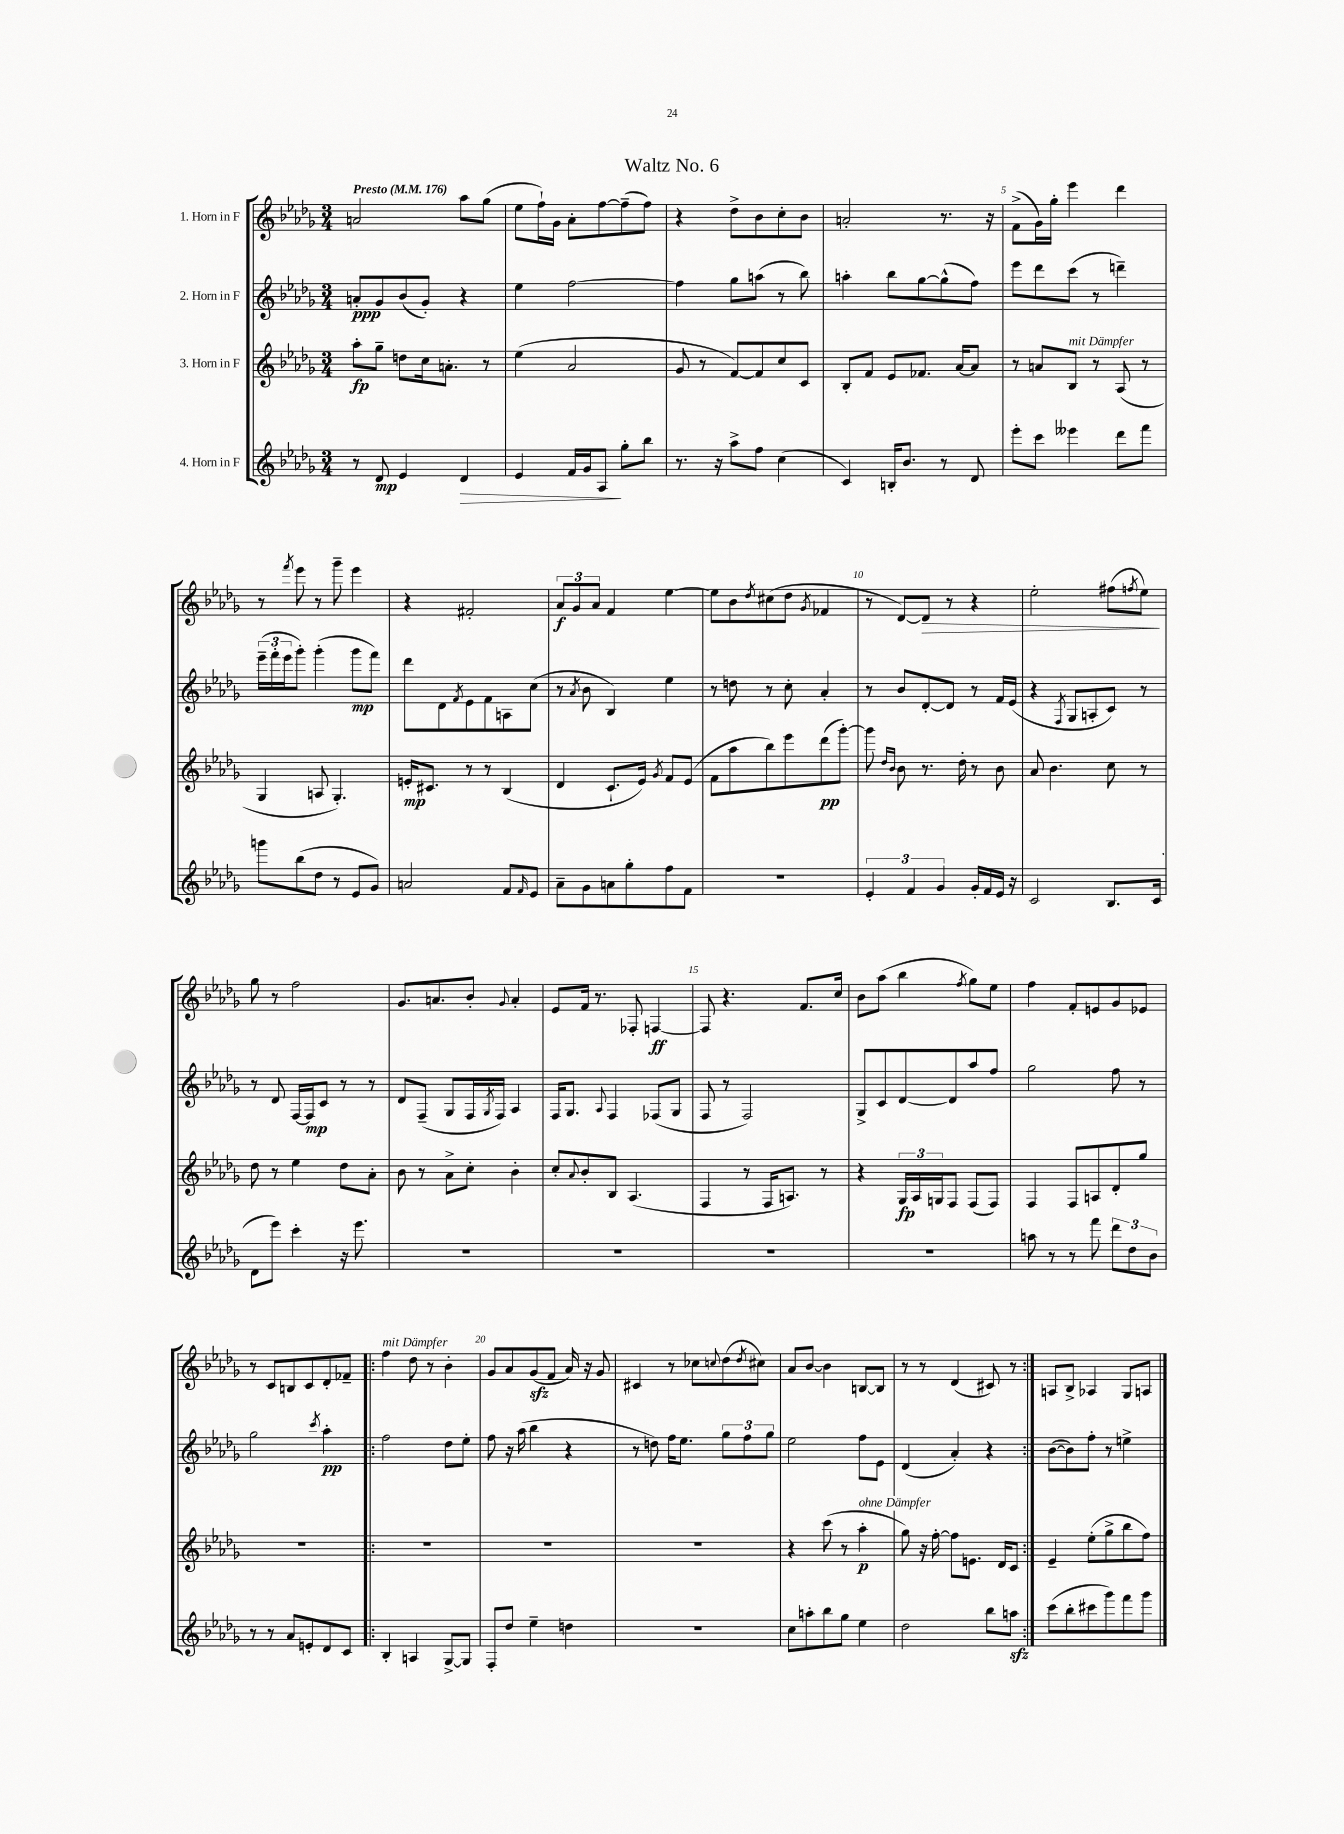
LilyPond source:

\header { title = "Waltz No. 6" }
<<
\new StaffGroup <<
\new Staff = "s0" \with { instrumentName = "1. Horn in F" } {
    \clef treble \key des \major \numericTimeSignature \time 3/4 \tempo "Presto" 4 = 176
    a'2 aes''8 ges''8( |
    ees''8 f''16-!) ges'16 aes'8-. f''8~ f''8--( f''8) |
    r4 des''8-> bes'8 c''8-. bes'8 |
    a'2-. r8. r16 |
    f'8->( ges'16) ges''16-. ees'''4 des'''4 |
    r8 \acciaccatura { f'''8 } ees'''8 r8 ges'''8-- ees'''4 |
    r4 fis'2-. |
    \tuplet 3/2 { aes'8\f ges'8 aes'8 } f'4 ees''4~ |
    ees''8 bes'8 \acciaccatura { des''8 } cis''8( des''8 \acciaccatura { ges'8 } fes'4 |
    r8 des'8~) des'8\> r8 r4 |
    ees''2-. fis''8( \acciaccatura { f''8 } ees''8\!) |
    ges''8 r8 f''2 |
    ges'8. a'8. bes'8-. \appoggiatura { ges'8 } a'4-. |
    ees'8 f'16 r8. fes8-. f4~\ff |
    f8 r4. f'8. c''16 |
    bes'8 aes''8( bes''4 \acciaccatura { f''8 } ges''8) ees''8 |
    f''4 f'8-. e'8 ges'8 ees'8 |
    r8 c'8 b8 c'8 des'8-. fes'8-- |
    \repeat volta 2 { f''4^\markup { \italic "mit Dämpfer" } des''8 r8 bes'4-. |
    ges'8 aes'8 ges'8\sfz( f'8 aes'16) r16 ges'8 |
    cis'4 r8 ces''8 \appoggiatura { c''8 } des''8( \acciaccatura { des''8 } cis''8) |
    aes'8 bes'8~ bes'4 b8~ b8 |
    r8 r8 des'4( cis'8) r8 | }
    a8 bes8-> aes4 ges8 a8 \bar "|." |
}
\new Staff = "s1" \with { instrumentName = "2. Horn in F" } {
    \clef treble \key des \major \numericTimeSignature \time 3/4
    a'8-.\ppp ges'8 bes'8( ges'8-.) r4 |
    ees''4 f''2~ |
    f''4 ges''8 a''8( r8 bes''8) |
    a''4-. bes''8 ges''8~ ges''8-^( f''8) |
    ees'''8 des'''8 c'''8( r8 d'''4--) |
    \tuplet 3/2 { ees'''16--( f'''16-. ees'''16 } ges'''8-.) ges'''4-.( ges'''8\mp f'''8) |
    des'''8 des'8 \acciaccatura { f'8 } ees'8 f'8 a8 c''8( |
    r8 \acciaccatura { aes'8 } bes'8 bes4) ees''4 |
    r8 d''8 r8 c''8-. aes'4-. |
    r8 bes'8 des'8~-. des'8 r8 f'16 ees'16( |
    r4 \acciaccatura { f8 } ges8 a8-. c'8) r8 |
    r8 des'8 f16~ f16\mp c'8 r8 r8 |
    des'8 f8--( ges8 f16 \acciaccatura { ges8 } f16) aes4 |
    f16 ges8. \appoggiatura { aes8 } f4 fes8( ges8 |
    f8 r8 f2) |
    ges8-> c'8 des'8~ des'8 aes''8 f''8 |
    ges''2 f''8 r8 |
    ges''2 \acciaccatura { c'''8 } aes''4-.\pp |
    \repeat volta 2 { f''2 des''8 ees''8-. |
    f''8 r16 aes''16( bes''4 r4 |
    r8 d''8) f''16 ees''8. \tuplet 3/2 { ges''8 f''8 ges''8 } |
    ees''2 f''8 ees'8 |
    des'4( aes'4-.) r4 | }
    bes'8~( bes'8) f''8-. r8 e''4-> \bar "|." |
}
\new Staff = "s2" \with { instrumentName = "3. Horn in F" } {
    \clef treble \key des \major \numericTimeSignature \time 3/4
    aes''8-.\fp ges''8-- d''8 c''16 a'8.-. r8 |
    ees''4( aes'2 |
    ges'8 r8 f'8~) f'8 c''8 c'8 |
    bes8-. f'8 ees'8 fes'8. aes'16~ aes'8 |
    r8 a'8 bes8^\markup { \italic "mit Dämpfer" } r8 aes8( r8 |
    ges4 a8 ges4.-.) |
    e'16-.\mp cis'8. r8 r8 bes4( |
    des'4 c'8.-! ees'16) \acciaccatura { ges'8 } f'8 ees'8( |
    f'8 aes''8 bes''8) ees'''8 des'''8\pp( ges'''8~-.) |
    ges'''8 \grace { des''16 bes'16 } bes'8 r8. des''16-. r8 bes'8 |
    aes'8 bes'4. c''8 r8 |
    des''8 r8 ees''4 des''8 aes'8-. |
    bes'8 r8 aes'8-> c''8-. bes'4-. |
    c''8-. \appoggiatura { aes'8 } bes'8-. bes8 aes4.( |
    f4 r8 f16 a8.) r8 |
    r4 \tuplet 3/2 { ges16\fp aes16 g16 } f8 f8( f8) |
    f4 f8 a8 des'8-. ges''8 |
    R2. |
    \repeat volta 2 { R2. |
    R2. |
    R2. |
    r4 c'''8( r8 aes''4-.\p^\markup { \italic "ohne Dämpfer" } |
    ges''8) r16 f''16~-. f''8 e'8. des'16 c'8 | }
    ees'4-- ees''8-.( ges''8-> bes''8 f''8) \bar "|." |
}
\new Staff = "s3" \with { instrumentName = "4. Horn in F" } {
    \clef treble \key des \major \numericTimeSignature \time 3/4
    r8 des'8\mp ees'4 des'4\> |
    ees'4 f'16 ges'16 aes8\! ges''8-. bes''8 |
    r8. r16 aes''8-> f''8 c''4( |
    c'4) b16-. bes'8. r8 des'8 |
    ees'''8-. c'''8 eeses'''4 des'''8 f'''8 |
    g'''8 bes''8( des''8 r8 ees'8 ges'8) |
    a'2 f'8 \grace { f'16 } ees'8 |
    aes'8-- ges'8 a'8 ges''8-. f''8 f'8 |
    R2. |
    \tuplet 3/2 { ees'4-. f'4 ges'4 } ges'16-. f'16 ees'16 r16 |
    c'2 bes8. c'16( |
    des'8 ees'''8) c'''4-. r16 ees'''8. |
    R2. |
    R2. |
    R2. |
    R2. |
    a''8 r8 r8 f'''8 \tuplet 3/2 { des'''8 des''8 bes'8 } |
    r8 r8 aes'8 e'8-. des'8 c'8 |
    \repeat volta 2 { bes4-. a4 ges8~-> ges8 |
    f8-. des''8 ees''4-- d''4 |
    R2. |
    c''8 a''8-. bes''8 ges''8 ees''4 |
    des''2 bes''8 a''8\sfz | }
    c'''8( bes''8-. cis'''8 ges'''8) f'''8 ges'''8 \bar "|." |
}
>>
>>
\layout { \context { \Score \override BarNumber.break-visibility = ##(#f #t #t) barNumberVisibility = #(every-nth-bar-number-visible 5) } }
